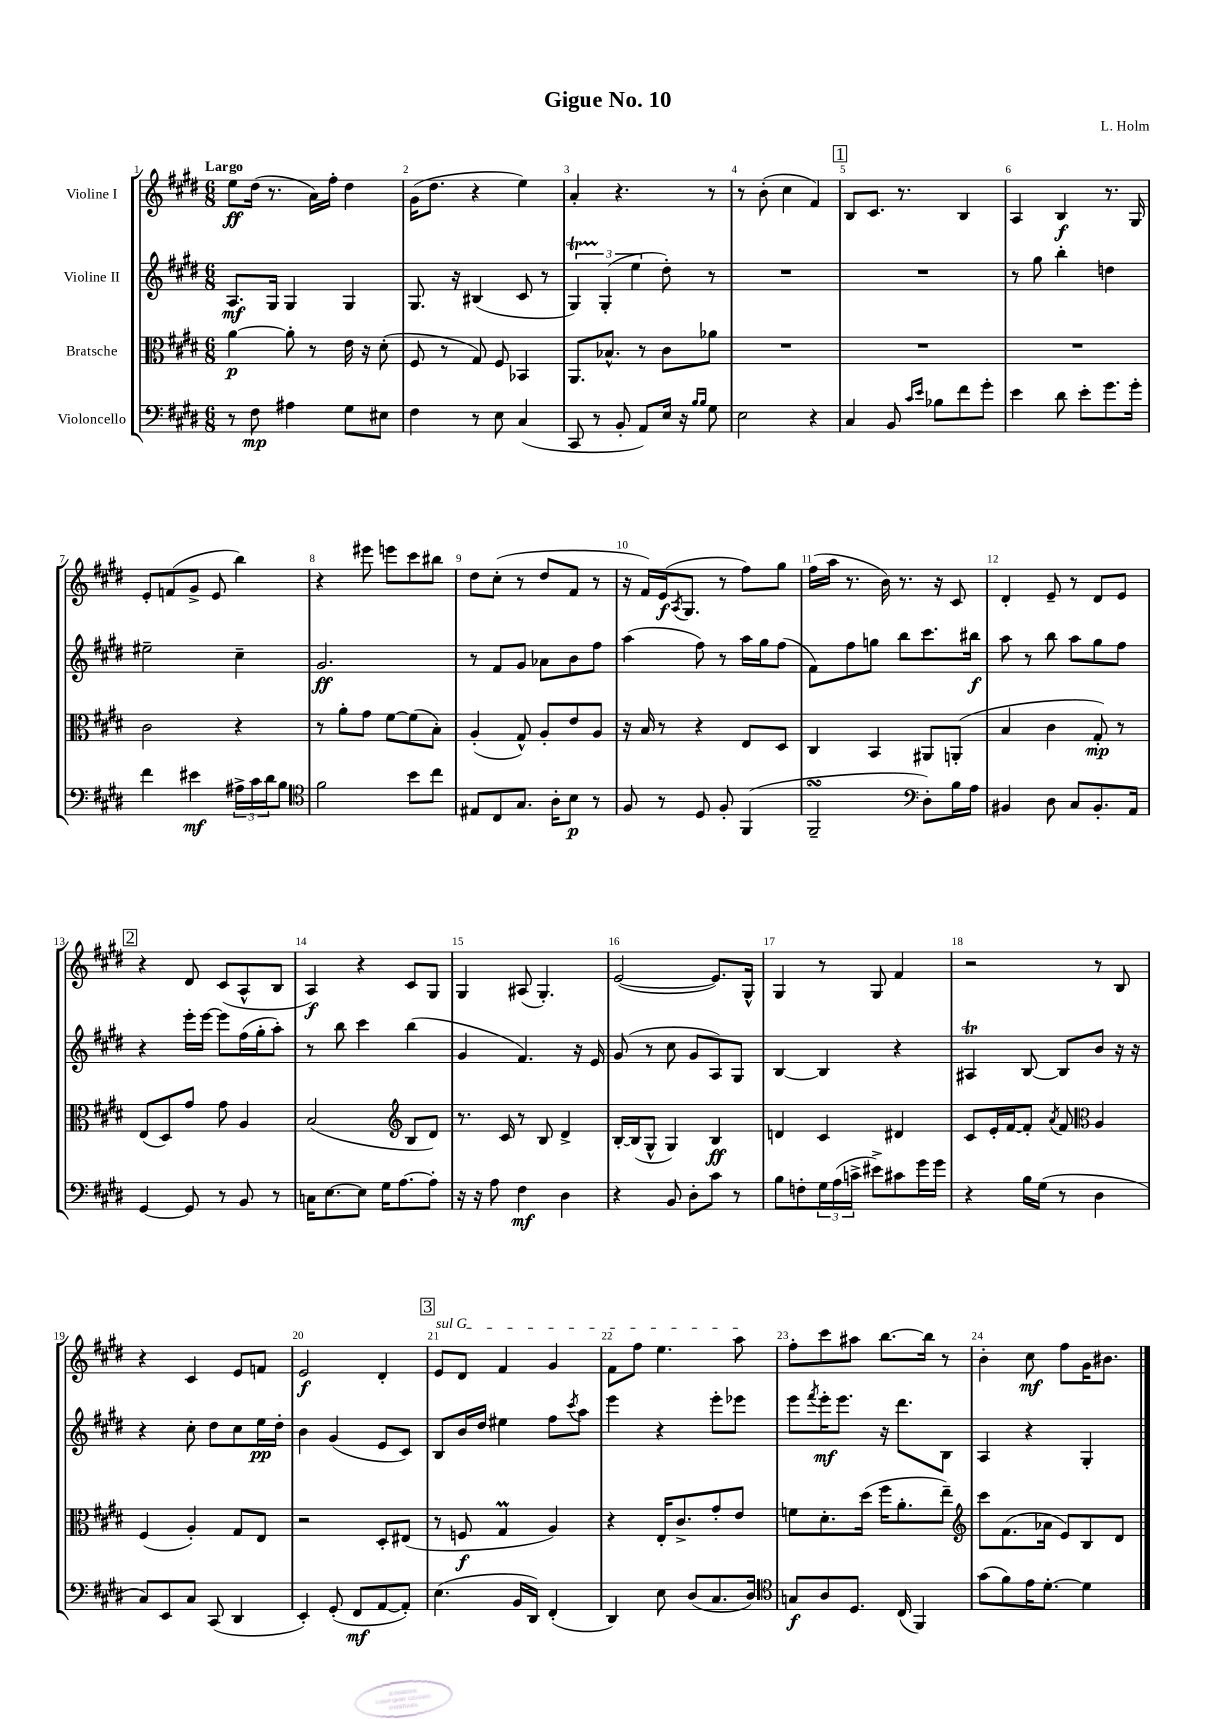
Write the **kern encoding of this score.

**kern	**kern	**kern	**kern
*staff4	*staff3	*staff2	*staff1
*clefF4	*clefC3	*clefG2	*clefG2
*k[f#c#g#d#]	*k[f#c#g#d#]	*k[f#c#g#d#]	*k[f#c#g#d#]
*M6/8	*M6/8	*M6/8	*M6/8
8r	[4a	8.A	8ee
8F#	.	.	(16dd#
.	.	16G#	8.r
4A#	8a']	4G#	.
.	8r	.	16a)
.	.	.	16ff#'
8G#	16e	4G#	4dd#
.	16r	.	.
8E#	(8d#'	.	.
=	=	=	=
4F#	8F#	8.G#	(16g#
.	.	.	8.dd#
.	8r	.	.
.	.	16r	.
8r	8G#)	(4B#	4r
8E	8F#	.	.
(4C#	4BB-	8c#	4ee)
.	.	8r	.
=	=	=	=
8CC#	8.AA	6G#)	4a'
8r	.	.	.
.	.	(6G#'	.
.	8.B-^^	.	.
8BB'	.	.	4.r
.	.	6ee	.
8AA)	8r	.	.
16E	8c#	8dd#')	.
16r	.	.	.
16qqB	.	.	.
16qqB	.	.	.
8G#	8a-	8r	8r
=	=	=	=
2E	2.r	2.r	8r
.	.	.	(8b'
.	.	.	4cc#
4r	.	.	4f#)
=	=	=	=
4C#	2.r	2.r	8B
.	.	.	8.c#
8BB	.	.	.
.	.	.	8.r
16qqc#	.	.	.
16qqe	.	.	.
8B-	.	.	.
8f#	.	.	4B
8g#'	.	.	.
=	=	=	=
4e	2.r	8r	4A
.	.	8gg#	.
8d#	.	4bb'	4B
8e'	.	.	.
8.g#	.	4dd	8.r
16g#'	.	.	16G#
=	=	=	=
4f#	2c#	2ee#~	8e'
.	.	.	(8f
4e#	.	.	8g#^
.	.	.	8e
24A#^	4r	4cc#~	4bb)
24c#	.	.	.
24d#	.	.	.
8B	.	.	.
=	=	=	=
*clefC4	*	*	*
2f#	8r	2.g#	4r
.	8a'	.	.
.	8g#	.	8eee#
.	[8f#	.	8eee
8b	(8f#]	.	8ccc#
8cc#	8B')	.	8bb#
=	=	=	=
8E#	(4A'	8r	8dd#
8C#	.	8f#	(8cc#'
8.G#	8G#^^)	8g#	8r
.	8A'	8a-	8dd#
16A'	.	.	.
8B	8e	8b	8f#
8r	8A	8ff#	8r
=	=	=	=
8F#	16r	(4aa	16r
.	16B	.	16f#)
8r	8r	.	(16e
.	.	.	8qA
.	.	.	8.G#
8D#	4r	8ff#)	.
8F#'	.	8r	8r
(4FF#	8E	16aa	8ff#)
.	.	16gg#	.
.	8D#	(8ff#	8gg#
=	=	=	=
2FF#~	4C#	8f#)	(16ff#
.	.	.	16aa
.	.	8ff#	8.r
.	4BB	8gg	.
.	.	.	16b)
.	.	8bb	8.r
*clefF4	*	*	*
8D#')	8AA#	8.ccc#	.
.	.	.	16r
16B	(8AA'	.	8c#
16A	.	16bb#	.
=	=	=	=
4BB#	4B	8aa	4d#'
.	.	8r	.
8D#	4c#	8bb	8e~
8C#	.	8aa	8r
8.BB#'	8G#')	8gg#	8d#
.	8r	8ff#	8e
16AA	.	.	.
=	=	=	=
[4GG#	(8E	4r	4r
.	8D#)	.	.
8GG#]	8g#	16eee'	8d#
.	.	[16eee	.
8r	8g#	8eee]	(8c#
8BB	4A	(16ff#	8A^^
.	.	16gg#'	.
8r	.	8aa')	8B
=	=	=	=
16C	(2B	8r	4A)
[8.E	.	.	.
.	.	8bb	.
8E]	.	4ccc#	4r
16G#	.	.	.
[8.A	.	.	.
*	*clefG2	*	*
.	8B	(4bb	8c#
8A']	8d#)	.	8G#
=	=	=	=
16r	8.r	4g#	4G#
16r	.	.	.
8A	.	.	.
.	16c#	.	.
4F#	8r	4.f#)	(8A#
.	8B	.	4.G#')
4D#	4d#^	.	.
.	.	16r	.
.	.	16e	.
=	=	=	=
4r	[16B'	(8g#	([2e
.	(16B]	.	.
.	8G#^^	8r	.
8BB	4G#)	8cc#	.
8D#'	.	8g#	.
8c#	4B	8A)	8.e])
8r	.	8G#	.
.	.	.	16G#^^
=	=	=	=
8B	4d	[4B	4G#
8F'	.	.	.
24G#	4c#	4B]	8r
(24A	.	.	.
24c^	.	.	.
8e#^)	.	.	8G#
8c#	4d#	4r	4f#
16g#	.	.	.
16g#	.	.	.
=	=	=	=
4r	8c#	4A#	2r
.	16e'	.	.
.	[16f#	.	.
16B	8f#']	[8B	.
(16G#	.	.	.
.	8qa	.	.
8r	8f#	8B]	.
*	*clefC3	*	*
4D#	4A	8b	8r
.	.	16r	8B
.	.	16r	.
=	=	=	=
8C#)	(4F#	4r	4r
8EE	.	.	.
8C#	4A')	8cc#'	4c#
(8CC#	.	8dd#	.
4DD#	8G#	8cc#	8e
.	8E	16ee	8f
.	.	16dd#'	.
=	=	=	=
4EE')	2r	4b	2e
(8GG#'	.	(4g#	.
8FF#	.	.	.
[8AA	8D#'	8e	4d#'
8AA'])	(8E#	8c#)	.
=	=	=	=
(4.E	8r	8B	8e
.	8F	16b	8d#
.	.	16dd#	.
.	4G#	4ee#	4f#
16BB	.	.	.
16DD#)	.	.	.
(4FF#'	4A)	8ff#	4g#
.	.	8qccc#	.
.	.	8aa	.
=	=	=	=
4DD#)	4r	4eee	8f#
.	.	.	8ff#
8E	16E'	4r	4.ee
.	8.c#^	.	.
(8D#	.	.	.
8.C#	8g#'	8eee'	.
.	8e	8eee-	8aa
16D#)	.	.	.
=	=	=	=
*clefC4	*	*	*
8G	8f	8eee	8ff#'
.	.	8qfff#	.
8A	8.d#'	16eee'	8ccc#
.	.	8.eee	.
8.D#	.	.	8aa#
.	(16dd#	.	.
.	16ff#	16r	[8.bb
(16C#	8.a'	8.ddd#	.
4FF#)	.	.	.
.	.	.	16bb]
.	8ee~)	8B	8r
=	=	=	=
*	*clefG2	*	*
(8g#	8ccc#	4A	4b'
8f#)	(8.f#	.	.
16e	.	4r	8cc#
[8.d#'	16a-	.	.
.	8e)	.	8ff#
4d#]	8B	4G#'	16g#
.	.	.	8.b#
.	8d#	.	.
==	==	==	==
*-	*-	*-	*-
